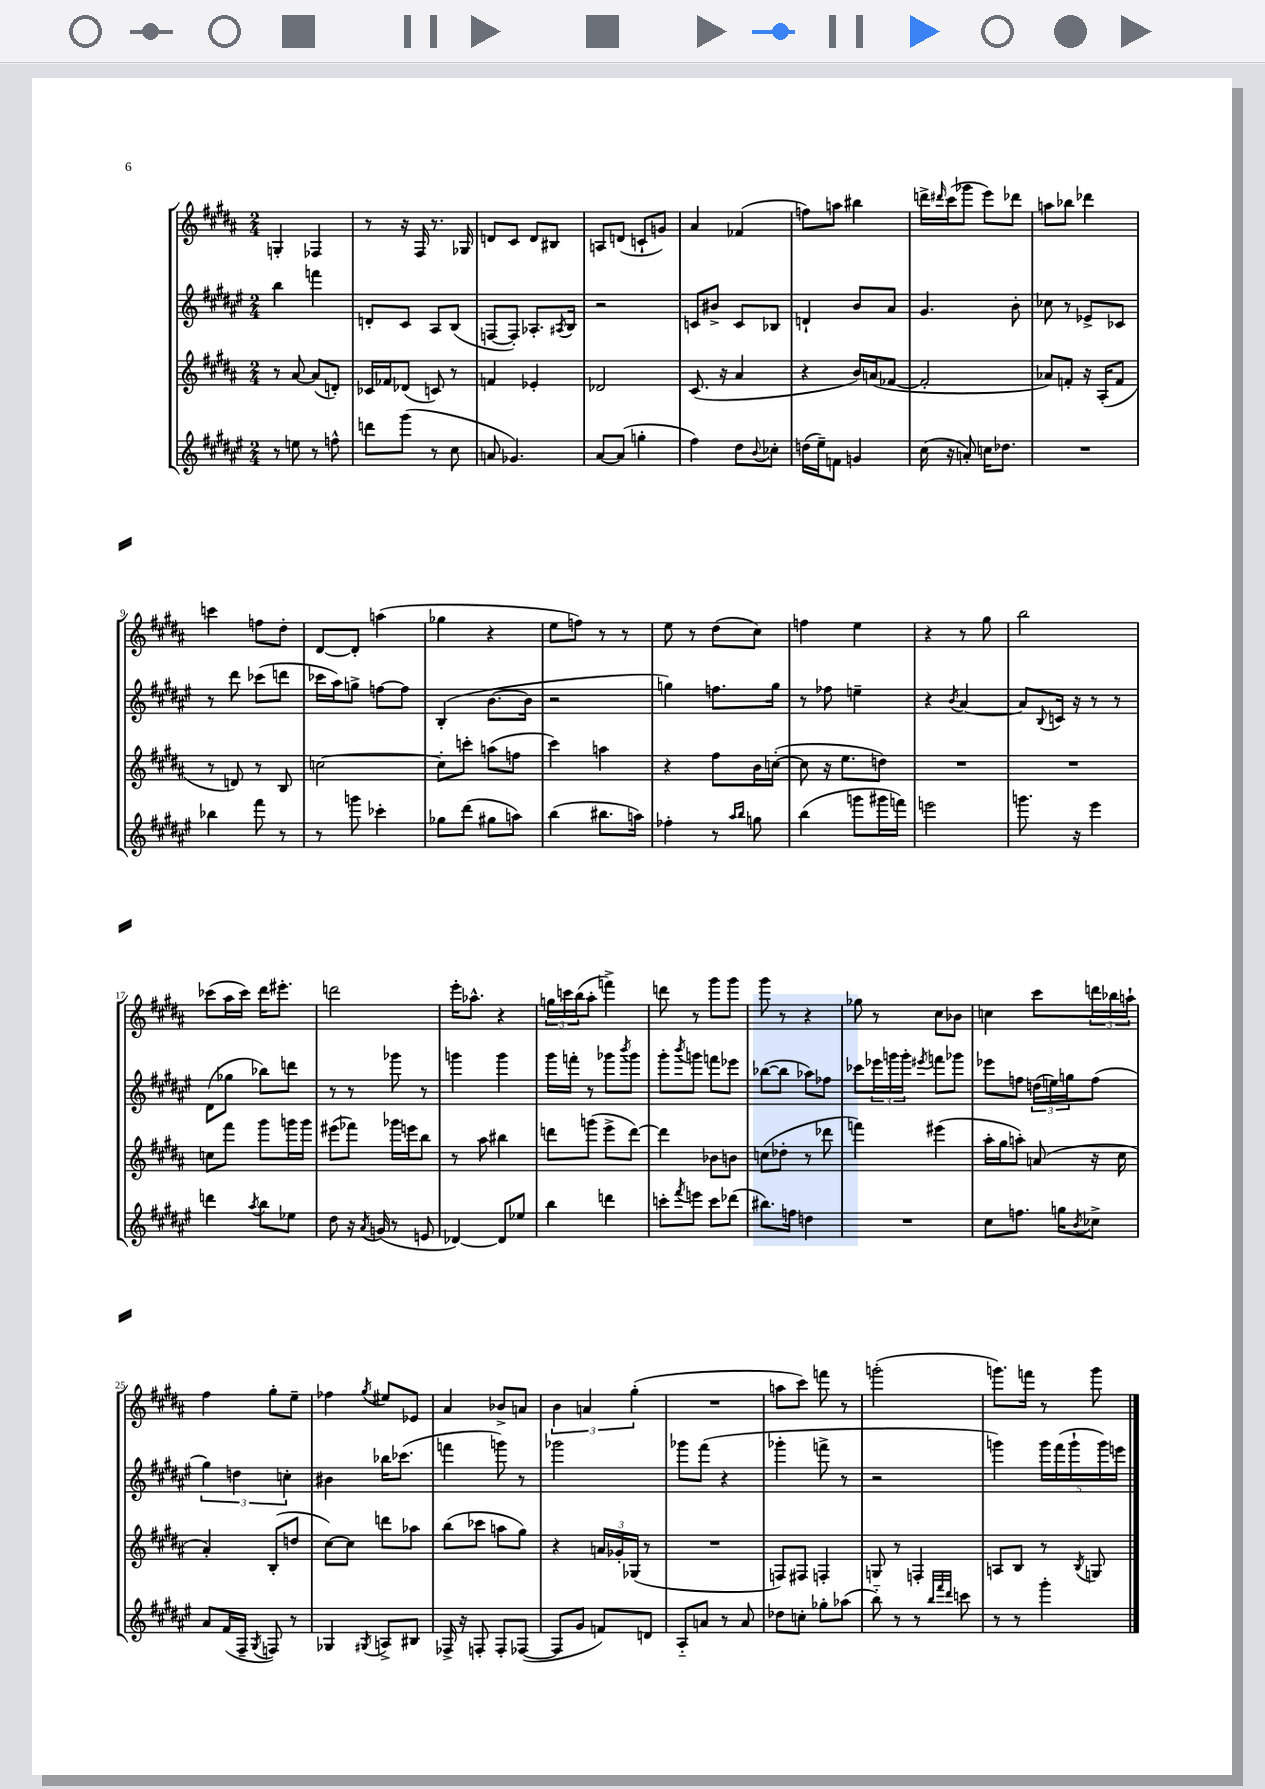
<<
\new StaffGroup <<
\new Staff = "s0" {
    \clef treble \key b \major \numericTimeSignature \time 2/4
    g4-. fes4 |
    r8 r16 fis16 r8. ges16 |
    d'8 cis'8 d'8 bis8 |
    a8 d'8( c'8-! g'8) |
    ais'4 fes'4( |
    f''8) a''8 bis''4 |
    d'''16-> \grace { dis'''16 } cis'''16( ges'''8 e'''8) des'''8 |
    a''8 bes''8 des'''4 |
    c'''4 f''8 dis''8-. |
    dis'8~ dis'8-. a''4( |
    ges''4 r4 |
    e''8 f''8) r8 r8 |
    e''8 r8 dis''8( cis''8) |
    f''4 e''4 |
    r4 r8 gis''8 |
    b''2 |
    ces'''8( ais''16 ces'''16) dis'''16 eis'''8.-. |
    d'''2 |
    e'''16-. aes''8.-^ r4 |
    \tuplet 3/2 { g''16 c'''16 b''16( } ais''8-. f'''4->) |
    d'''8 r8 gis'''8 gis'''8 |
    gis'''8 r8 r4 |
    ges''8 r8 cis''8 bes'8 |
    c''4 cis'''8 \tuplet 3/2 { d'''16 bes''16 a''16-! } |
    fis''4 gis''8-. e''8-- |
    fes''4 \acciaccatura { gis''8 } eis''8 ees'8 |
    ais'4 bes'8-> a'8 |
    \tuplet 3/2 { b'4 a'4 gis''4-.( } |
    R2 |
    a''8 cis'''8) f'''8 r8 |
    g'''2-.( |
    g'''8.) f'''16 r8 g'''8 \bar "|." |
}
\new Staff = "s1" {
    \clef treble \key fis \major \numericTimeSignature \time 2/4
    b''4 f'''4 |
    d'8-. cis'8 ais8 b8( |
    f8~ f8-.) aes8.-. \acciaccatura { ais8 } b16 |
    r2 |
    c'8 bis'8-> c'8 bes8 |
    d'4-! b'8 ais'8 |
    gis'4. b'8-. |
    ces''8 r8 ees'8-> ces'8 |
    r8 dis'''8 ces'''8( d'''8 |
    ces'''16 ais''16) g''8-> f''8~ f''8 |
    b4-.( b'8.~ b'16 |
    r2 |
    g''4) f''8. g''16 |
    r8 fes''8 e''4-- |
    r4 \acciaccatura { b'8 } ais'4~ |
    ais'8 \appoggiatura { b8 } c'16 r16 r8 r8 |
    dis'8( ges''8 bes''8) d'''8 |
    r8 r8 ges'''8 r8 |
    g'''4 g'''4 |
    gis'''16 f'''16-. r8 ges'''8 \acciaccatura { b'''8 } ges'''8 |
    gis'''8-. \acciaccatura { b'''8 } g'''8 f'''8 ees'''8 |
    bes''8~( bes''8 aes''8) fes''8 |
    ces'''8 \tuplet 3/2 { ees'''16 g'''16 g'''16-. } \acciaccatura { eis'''8 } f'''8 ges'''8 |
    ees'''8 f''8 \tuplet 3/2 { d''16( e''16) g''16 } f''8( |
    \tuplet 3/2 { gis''4) d''4 c''4-. } |
    bis'4 bes''16 ces'''8.( |
    f'''4 g'''8) r8 |
    ges'''2 |
    ges'''8 fis'''8( r4 |
    ges'''4-. f'''8-> r8 |
    r2 |
    g'''4) \tuplet 5/4 { g'''16 fis'''16( g'''16-! g'''16) e'''16 } \bar "|." |
}
\new Staff = "s2" {
    \clef treble \key b \major \numericTimeSignature \time 2/4
    r8 ais'8~ ais'8( d'8-.) |
    ces'16 fes'16 des'8( c'8) r8 |
    f'4 ees'4-. |
    des'2 |
    cis'8.( r16 ais'4 |
    r4 b'16) a'16( fes'8~ |
    fes'2-. |
    aes'8) f'8-. r16 ais16-.( f'8 |
    r8 d'8) r8 b8 |
    c''2~ |
    c''8-. c'''8-. a''8( f''8 |
    cis'''4) a''4 |
    r4 fis''8 b'16 c''16~-.( |
    c''8 r16 e''8. d''8) |
    R2 |
    R2 |
    c''8 fis'''8 gis'''8 g'''16 g'''16 |
    eis'''8( fes'''8) ges'''16 e'''16 b''8 |
    r8 ais''8 bis''4 |
    d'''8 g'''8( e'''8-> d'''8~) |
    d'''4 bes'8 b'8 |
    c''8( des''8-. r8 des'''8 |
    f'''4) eis'''4( |
    ais''16-. gis''16 a''8-.) a'8( r16 cis''16 |
    ais'4-.) b8-.( d''8 |
    cis''8~) cis''8 d'''8 aes''8 |
    b''8( ces'''8 a''8 gis''8) |
    r4 \tuplet 3/2 { a'16 ges'16-. ges16( } r8 |
    R2 |
    f8) fis8 f4-. |
    g8 r8 f4-. |
    a8 b8 r8 \acciaccatura { b8 } g8 \bar "|." |
}
\new Staff = "s3" {
    \clef treble \key fis \major \numericTimeSignature \time 2/4
    r8 e''8 r8 f''8-^ |
    d'''8 gis'''8( r8 cis''8 |
    a'8 ges'4.) |
    ais'8~ ais'8( g''4-. |
    fis''4) dis''8 \appoggiatura { b'8 } ces''8-. |
    d''16( eis''16--) f'8 g'4 |
    cis''16( r16 a'8-.) c''16 des''8. |
    R2 |
    bes''4 fis'''8 r8 |
    r8 g'''8 ces'''4-. |
    ges''8 dis'''8( gis''8 a''8) |
    b''4( bis''8. a''16) |
    fes''4-. r8 \grace { ais''16 b''16 } g''8 |
    b''4( g'''8 gis'''16 f'''16) |
    e'''2 |
    g'''8. r16 eis'''4 |
    d'''4 \acciaccatura { ais''8 } b''8 ees''8 |
    dis''8 r16 \acciaccatura { ais'8 } g'16( r8 e'8 |
    des'4~) des'8 ees''8 |
    b''4 d'''4 |
    c'''8-. \acciaccatura { fis'''8 } e'''8 c'''8 des'''8( |
    bis''8.) f''16 d''4 |
    R2 |
    cis''8 f''8. g''16 \acciaccatura { b'8 } ces''8-> |
    ais'8 fis'16( fis16-- \acciaccatura { gis8 } f8) r8 |
    ges4 \acciaccatura { gis8 } a8-> bis8 |
    fes16-> r16 f8-. f8-. fes8~( |
    fes8 gis'8 f'8) d'8 |
    ais8-_ a'8 r8 a'8 |
    des''8 c''8-. ges''8-. aes''8( |
    b''8-_) r8 r8 \grace { b''32 fis'''32 dis'''32 } c'''8 |
    r8 r8 gis'''4-. \bar "|." |
}
>>
>>
